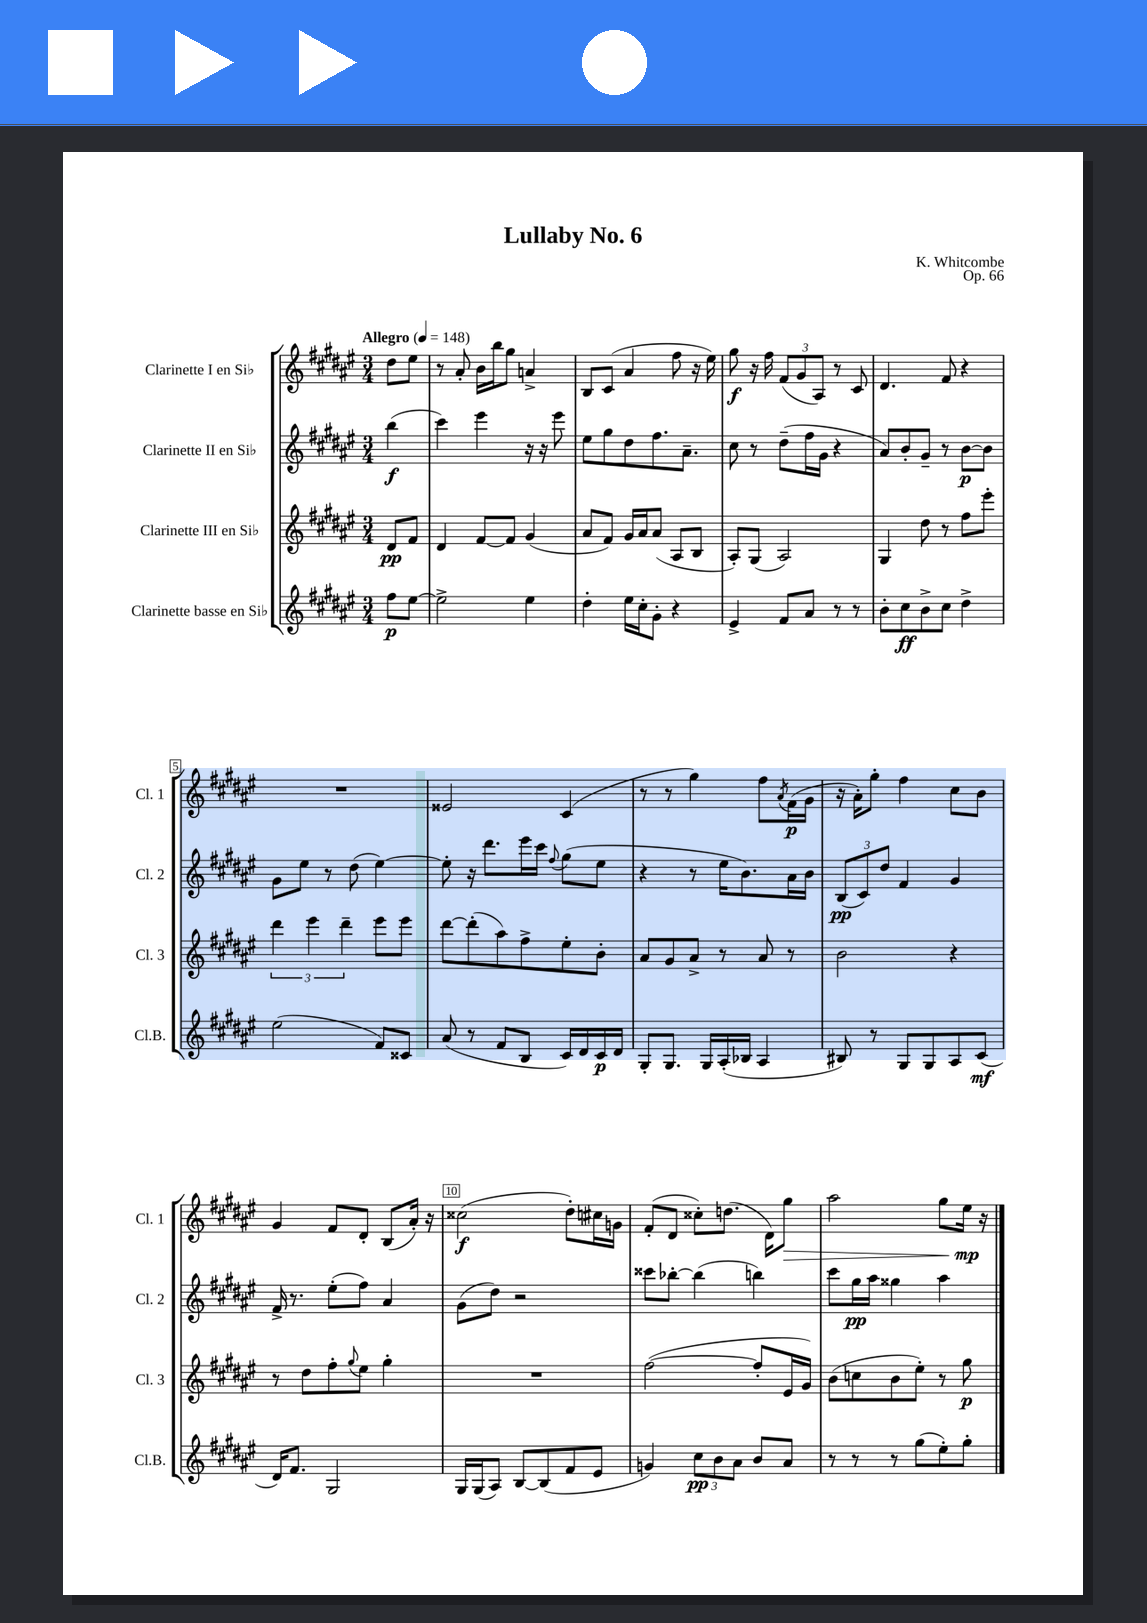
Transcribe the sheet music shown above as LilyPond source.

\header { title = "Lullaby No. 6" composer = "K. Whitcombe" opus = "Op. 66" }
<<
\new StaffGroup <<
\new Staff = "s0" \with { instrumentName = "Clarinette I en Sib" shortInstrumentName = "Cl. 1" } {
    \clef treble \key fis \major \numericTimeSignature \time 3/4 \partial 4 \tempo "Allegro" 4 = 148
    dis''8 eis''8 |
    r8 ais'8-. b'16 b''16 gis''8 a'4-> |
    b8 cis'8( ais'4 fis''8 r16 eis''16) |
    gis''8\f r16 fis''16 \tuplet 3/2 { fis'8( gis'8 ais8) } r8 cis'8 |
    dis'4. fis'8 r4 |
    R2. |
    eisis'2 cis'4( |
    r8 r8 gis''4) fis''8 \acciaccatura { ais'8 } fis'16\p( gis'16 |
    r16 ais'16-.) gis''8-. fis''4 cis''8 b'8 |
    gis'4 fis'8 dis'8-. b8( ais'16-.) r16 |
    cisis''2\f( dis''8-.) cis''16 g'16 |
    fis'8-.( dis'8 cisis''8-.) d''8.( dis'16) gis''8\> |
    ais''2 gis''8 eis''16\mp\! r16 \bar "|." |
}
\new Staff = "s1" \with { instrumentName = "Clarinette II en Sib" shortInstrumentName = "Cl. 2" } {
    \clef treble \key fis \major \numericTimeSignature \time 3/4 \partial 4
    b''4\f( |
    cis'''4) eis'''4 r16 r16 eis'''8 |
    eis''8 gis''8 dis''8 fis''8. ais'8.-- |
    cis''8 r8 dis''8--( fis''16 gis'16 r4 |
    ais'8) b'8-. gis'8-- r8 b'8~\p b'8 |
    gis'8 eis''8 r8 dis''8( eis''4~) |
    eis''8-. r16 dis'''8. eis'''16 cis'''16 \appoggiatura { fis''8 } gis''8( eis''8 |
    r4 r8 eis''16 b'8.) ais'16 b'16 |
    \tuplet 3/2 { b8\pp( cis'8) dis''8 } fis'4 gis'4 |
    fis'16-> r8. eis''8-.( fis''8) ais'4 |
    gis'8( dis''8) r2 |
    cisis'''8 bes''8~-. bes''4( b''4) |
    cis'''8 gis''16\pp ais''16 gisis''4 ais''4 \bar "|." |
}
\new Staff = "s2" \with { instrumentName = "Clarinette III en Sib" shortInstrumentName = "Cl. 3" } {
    \clef treble \key fis \major \numericTimeSignature \time 3/4 \partial 4
    dis'8\pp fis'8 |
    dis'4 fis'8~ fis'8 gis'4( |
    ais'8 fis'8) gis'16 ais'16 ais'8( ais8 b8 |
    ais8-.) gis8( ais2) |
    gis4 dis''8 r8 fis''8 eis'''8-. |
    \tuplet 3/2 { dis'''4 eis'''4 dis'''4-- } eis'''8 eis'''8 |
    dis'''8~ dis'''8-.( ais''8) fis''8-> eis''8-. b'8-. |
    ais'8 gis'8 ais'8-> r8 ais'8 r8 |
    b'2 r4 |
    r8 dis''8 fis''8-. \appoggiatura { gis''8 } eis''8 gis''4-. |
    R2. |
    fis''2~( fis''8-. eis'16 gis'16) |
    b'8( c''8 b'8 eis''8-.) r8 gis''8\p \bar "|." |
}
\new Staff = "s3" \with { instrumentName = "Clarinette basse en Sib" shortInstrumentName = "Cl.B." } {
    \clef treble \key fis \major \numericTimeSignature \time 3/4 \partial 4
    fis''8\p eis''8~ |
    eis''2-> eis''4 |
    dis''4-. eis''16 cis''16-. gis'8-. r4 |
    eis'4-> fis'8 ais'8 r8 r8 |
    b'8-. cis''8\ff b'8-> cis''8 dis''4-> |
    eis''2( fis'8) cisis'8 |
    ais'8( r8 fis'8 b8 cis'16) dis'16 cis'16\p dis'16 |
    gis8-. gis8. gis16 ais16-.( bes16 ais4 |
    bis8) r8 gis8 gis8 ais8 cis'8\mf( |
    dis'16) fis'8. gis2 |
    gis16 gis16( ais8) b8~ b8( fis'8 eis'8 |
    g'4) \tuplet 3/2 { cis''8\pp b'8 ais'8 } b'8 ais'8 |
    r8 r8 r8 gis''8( eis''8-.) gis''8-. \bar "|." |
}
>>
>>
\layout { \context { \Score \override BarNumber.break-visibility = ##(#f #t #t) barNumberVisibility = #(every-nth-bar-number-visible 5) \override BarNumber.stencil = #(make-stencil-boxer 0.1 0.3 ly:text-interface::print) } }
